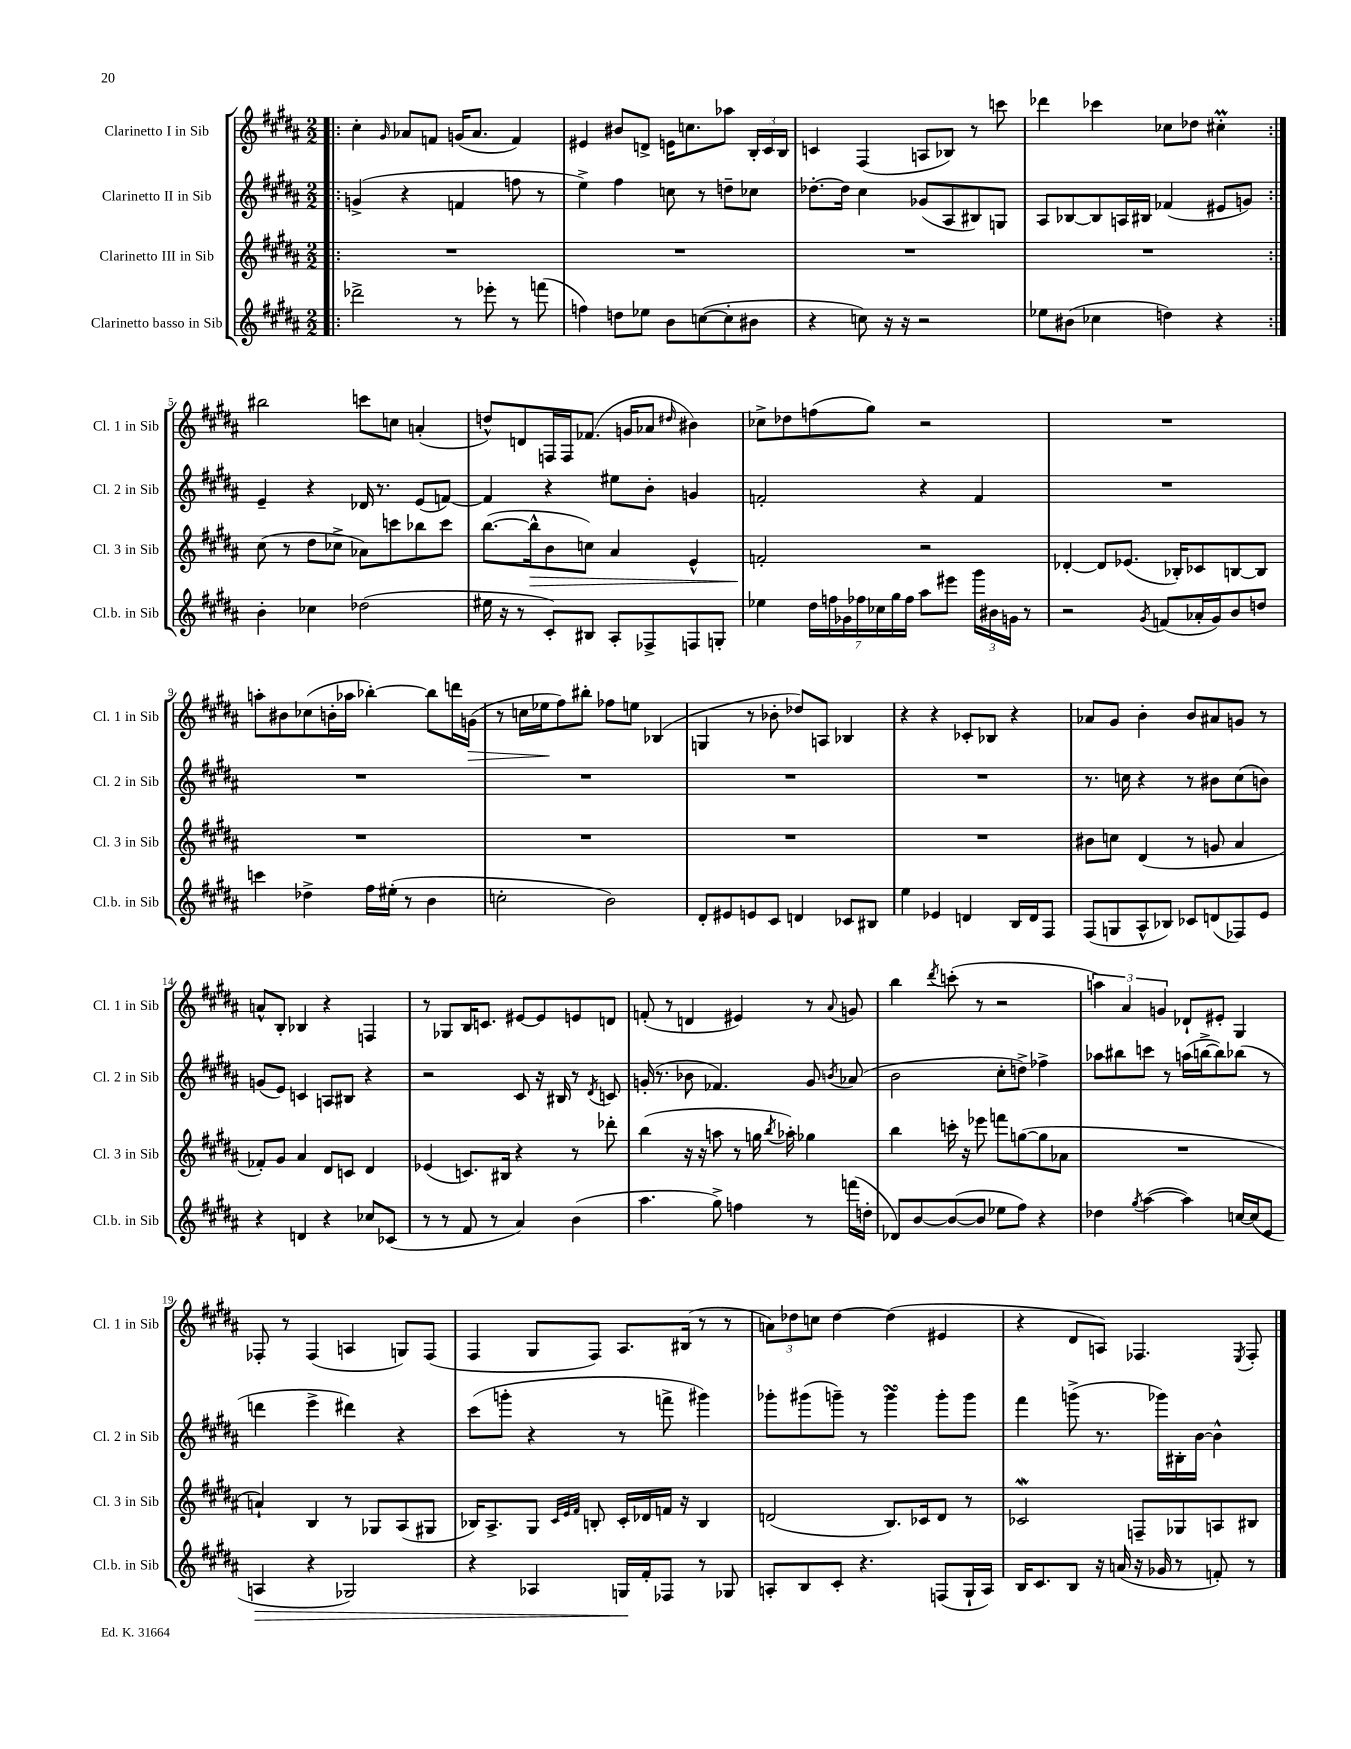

**kern	**kern	**kern	**kern
*staff4	*staff3	*staff2	*staff1
*clefG2	*clefG2	*clefG2	*clefG2
*k[f#c#g#d#a#]	*k[f#c#g#d#a#]	*k[f#c#g#d#a#]	*k[f#c#g#d#a#]
*M2/2	*M2/2	*M2/2	*M2/2
=!|:	=!|:	=!|:	=!|:
2ddd-^\	1r	(4g^/	4cc#'\
.	.	.	16qqg#/
.	.	4r	8a-/L
.	.	.	8f/J
8r	.	4f/	(16g/LK
.	.	.	8.a-/J
8eee-'\	.	.	.
8r	.	8ff\	4f/)
(8fff\	.	8r	.
=	=	=	=
4ff\)	1r	4ee^\)	4e#/
8dd\L	.	4ff#\	8b#/L
8ee-\J	.	.	8d^/J
8b\L	.	8cc\	16e\LK
.	.	.	8.cc\
([8cc\	.	8r	.
8cc'\]	.	8dd~\L	8aa-\J
8b#\J	.	8cc-\J	24B'/LL
.	.	.	24c#/
.	.	.	24B/JJ
=	=	=	=
4r	1r	[8.dd-'\L	4c/
.	.	16dd-\]Jk	.
8cc\)	.	4cc#\	(4F#/
16r	.	.	.
16r	.	.	.
2r	.	(8g-/L	8A/L
.	.	8A#/	8B-/J)
.	.	8B#/)	8r
.	.	8G/J	8ccc\
=	=	=	=
8ee-\L	1r	8A#/L	4ddd-\
(8b#\J	.	[8B-/	.
4cc-\	.	8B-/]	4ccc-\
.	.	16A/L	.
.	.	16B#/JJ	.
4dd\)	.	(4f-/	8cc-\L
.	.	.	8dd-\J
4r	.	8e#/L	4cc#'\
.	.	8g/J)	.
=:|!	=:|!	=:|!	=:|!
4b'\	(8cc#\	4e~/	2bb#\
.	8r	.	.
4cc-\	8dd#\L	4r	.
.	8cc-^\J	.	.
(2dd-\	8a-\L)	16d-/	8ccc\L
.	.	8.r	.
.	8ccc\	.	8cc\J
.	8bb-\	(8e/L	(4a'/
.	8ccc\J	[8f/J)	.
=	=	=	=
16ee#\	([8.bb\L	4f/]	8dd^^/L)
16r	.	.	.
8r	.	.	8d/
.	16bb^^\]k	.	.
8c#'/L)	8b\	4r	16F/L
.	.	.	16F/J
8B#/J	8cc\J)	.	(8.f-/J
8A#'/L	4a#/	8ee#\L	.
.	.	.	16g/LK
8F-^/	.	8b'\J	8a-/J
.	.	.	16qqdd#/
8F/	4e^^/	4g/	4b#\)
8G'/J	.	.	.
=	=	=	=
4ee-\	2f'/	2f'/	8cc-^\L
.	.	.	8dd-\
28dd#\LL	.	.	(8ff\
28ff\	.	.	.
28g-\	.	.	.
28ff-\	.	.	.
.	.	.	8gg#\J)
28cc-\	.	.	.
28gg#\	.	.	.
28ff-\JJ	.	.	.
8aa#\L	2r	4r	2r
8eee#\J	.	.	.
24ggg#\LL	.	4f/	.
24b#\	.	.	.
24g\JJ	.	.	.
8r	.	.	.
=	=	=	=
2r	[4d-'/	1r	1r
.	8d-/]L	.	.
.	(8.e-/J	.	.
8qg#/	.	.	.
(8f/L	.	.	.
.	16B-'/LK)	.	.
16a-'/L	8c-/	.	.
16g#/J)	.	.	.
8b/	[8B/	.	.
8dd/J	8B/]J	.	.
=	=	=	=
4ccc\	1r	1r	8aa'\L
.	.	.	8b#\
4dd-^\	.	.	(8cc-\
.	.	.	16b'\L
.	.	.	16aa-\JJ
16ff#\LL	.	.	[4bb-'\)
(16ee#'\JJ	.	.	.
8r	.	.	.
4b\	.	.	8bb-\]L
.	.	.	16ddd\L
.	.	.	(16g\JJ
=	=	=	=
2cc'\	1r	1r	8r
.	.	.	16cc\LL
.	.	.	16ee-\J
.	.	.	8ff#\)
.	.	.	8bb#'\J
2b\)	.	.	8ff-\L
.	.	.	8ee\J
.	.	.	(4B-/
=	=	=	=
8d#'/L	1r	1r	4G/
8e#/	.	.	.
8e/	.	.	8r
8c#/J	.	.	8b-'\
4d/	.	.	8dd-/L)
.	.	.	8A/J
8c-/L	.	.	4B-/
8B#/J	.	.	.
=	=	=	=
4ee\	1r	1r	4r
4e-/	.	.	4r
4d/	.	.	8c-'/L
.	.	.	8B-/J
16B/LL	.	.	4r
16d/J	.	.	.
8F#/J	.	.	.
=	=	=	=
(8F#/L	8b#\L	8.r	8a-/L
8G/	8cc\J	.	8g#/J
.	.	16cc\	.
8A#^^/	(4d#/	4r	4b'\
8B-/J)	.	.	.
8c-/L	8r	8r	8b/L
(8d/	8g/	8b#\L	8a#/
8F-/)	4a#/	(8cc\	8g/J
8e/J	.	8b\J)	8r
=	=	=	=
4r	8f-'/L)	(8g/L	8a^^/L
.	8g#/J	8e/J)	8B'/J
4d/	4a#/	4c/	4B-/
4r	8d#/L	8A/L	4r
.	8c/J	8B#/J	.
8cc-/L	4d#/	4r	4F/
(8c-/J	.	.	.
=	=	=	=
8r	(4e-/	2r	8r
8r	.	.	8G-/L
8f#/	8.c/L)	.	16B/K
.	.	.	8.c/J
8r	.	.	.
.	16B#/Jk	.	.
4a#/)	4r	8c#/	[8e#/L
.	.	16r	8e#/]
.	.	16B#/	.
(4b\	8r	8r	8e/
.	.	8qd#/	.
.	8ddd-'\	8c/	8d/J
=	=	=	=
4.aa#\	(4bb\	(16g'/	(8f'/
.	.	8.r	.
.	.	.	8r
.	16r	8b-\	4d/
.	16r	.	.
8gg#^\)	8aa\	4.f-/)	.
4ff\	8r	.	4e#/)
.	16gg\	.	.
.	8qbb/	.	.
.	16aa-'\)	.	.
8r	4gg-\	8g/	8r
.	.	8qb/	8qqa#/
(16fff\LL	.	(8a-/	8g/
16dd'\JJ	.	.	.
=	=	=	=
8d-/L)	4bb\	2b\	4bb\
[8b/	.	.	.
.	.	.	8qddd#/
(8b/_	16ccc'\	.	(8ccc'\
.	16r	.	.
8b/]J	8eee-\	.	8r
8ee-\L	8fff\L	8cc#'\L	2r
8ff#\J)	([8gg\	8dd^\J)	.
4r	8gg\]	4ff-^\	.
.	8a-\J	.	.
=	=	=	=
4dd-\	1r	8aa-\L	6aa\)
.	.	8bb#\	.
.	.	.	6a#/
8qgg#/	.	.	.
([4aa#\	.	8ccc\J	.
.	.	.	6g/
.	.	8r	.
4aa#\])	.	(16aa\LL	8d-`/L
.	.	[16bb^\J	.
.	.	8bb\])	8e#'/J
[16cc/LL	.	(8bb-\J	4G#/
(16cc/]J	.	.	.
8e/J	.	8r	.
=	=	=	=
4A/	4a`/)	4ddd\	8F-'/
.	.	.	8r
4r	4B/	4eee^\	(4F-/
2G-/)	8r	4ddd#\)	4A/
.	8G-/L	.	.
.	(8A#/	4r	8G/L)
.	8G#/J	.	(8F-/J
=	=	=	=
4r	16B-/LK)	(8ccc#\L	4F#/
.	8.A#^/	.	.
.	.	8ggg'\J	.
4A-/	8G#/J	4r	8G#/L
.	32qqc#/LLL	.	.
.	32qqe/	.	.
.	32qqf#/JJJ	.	.
.	8B'/	.	8F#/J)
16G/LL	16c#'/LL	8r	8.A#/L
16f#'/J	16d-/	.	.
8F-/J	16f/JJ	8fff^\	.
.	16r	.	(16B#/Jk
8r	4B/	4ggg#\)	8r
8G-/	.	.	8r
=	=	=	=
8A'/L	(2d/	8ggg-'\L	12a\L)
.	.	.	12dd-\
8B/	.	(8ggg#\	.
.	.	.	12cc\J
8c#'/J	.	8ggg~\J)	[4dd-\
4.r	.	8r	.
.	8.B/L)	4ggg\	(4dd-\]
.	16c-/k	.	.
(8F/L	8d/J	8ggg'\L	4e#/
16G#`/L	8r	8ggg\J	.
16A/JJ)	.	.	.
=	=	=	=
16B/LK	2c-/	4fff#\	4r
8.c#/	.	.	.
8B/J	.	(8ggg^\	8d#/L
16r	.	8.r	8A/J)
(16a/	.	.	.
16r	8F~/L	.	4.F-/
16g-/	.	16ggg-\LL)	.
8r	8G-/	16B#'\	.
.	.	[16b\JJ	.
8f'/)	8A/	4b^^\]	.
.	.	.	8qE/
8r	8B#/J	.	8F-'/
==	==	==	==
*-	*-	*-	*-
